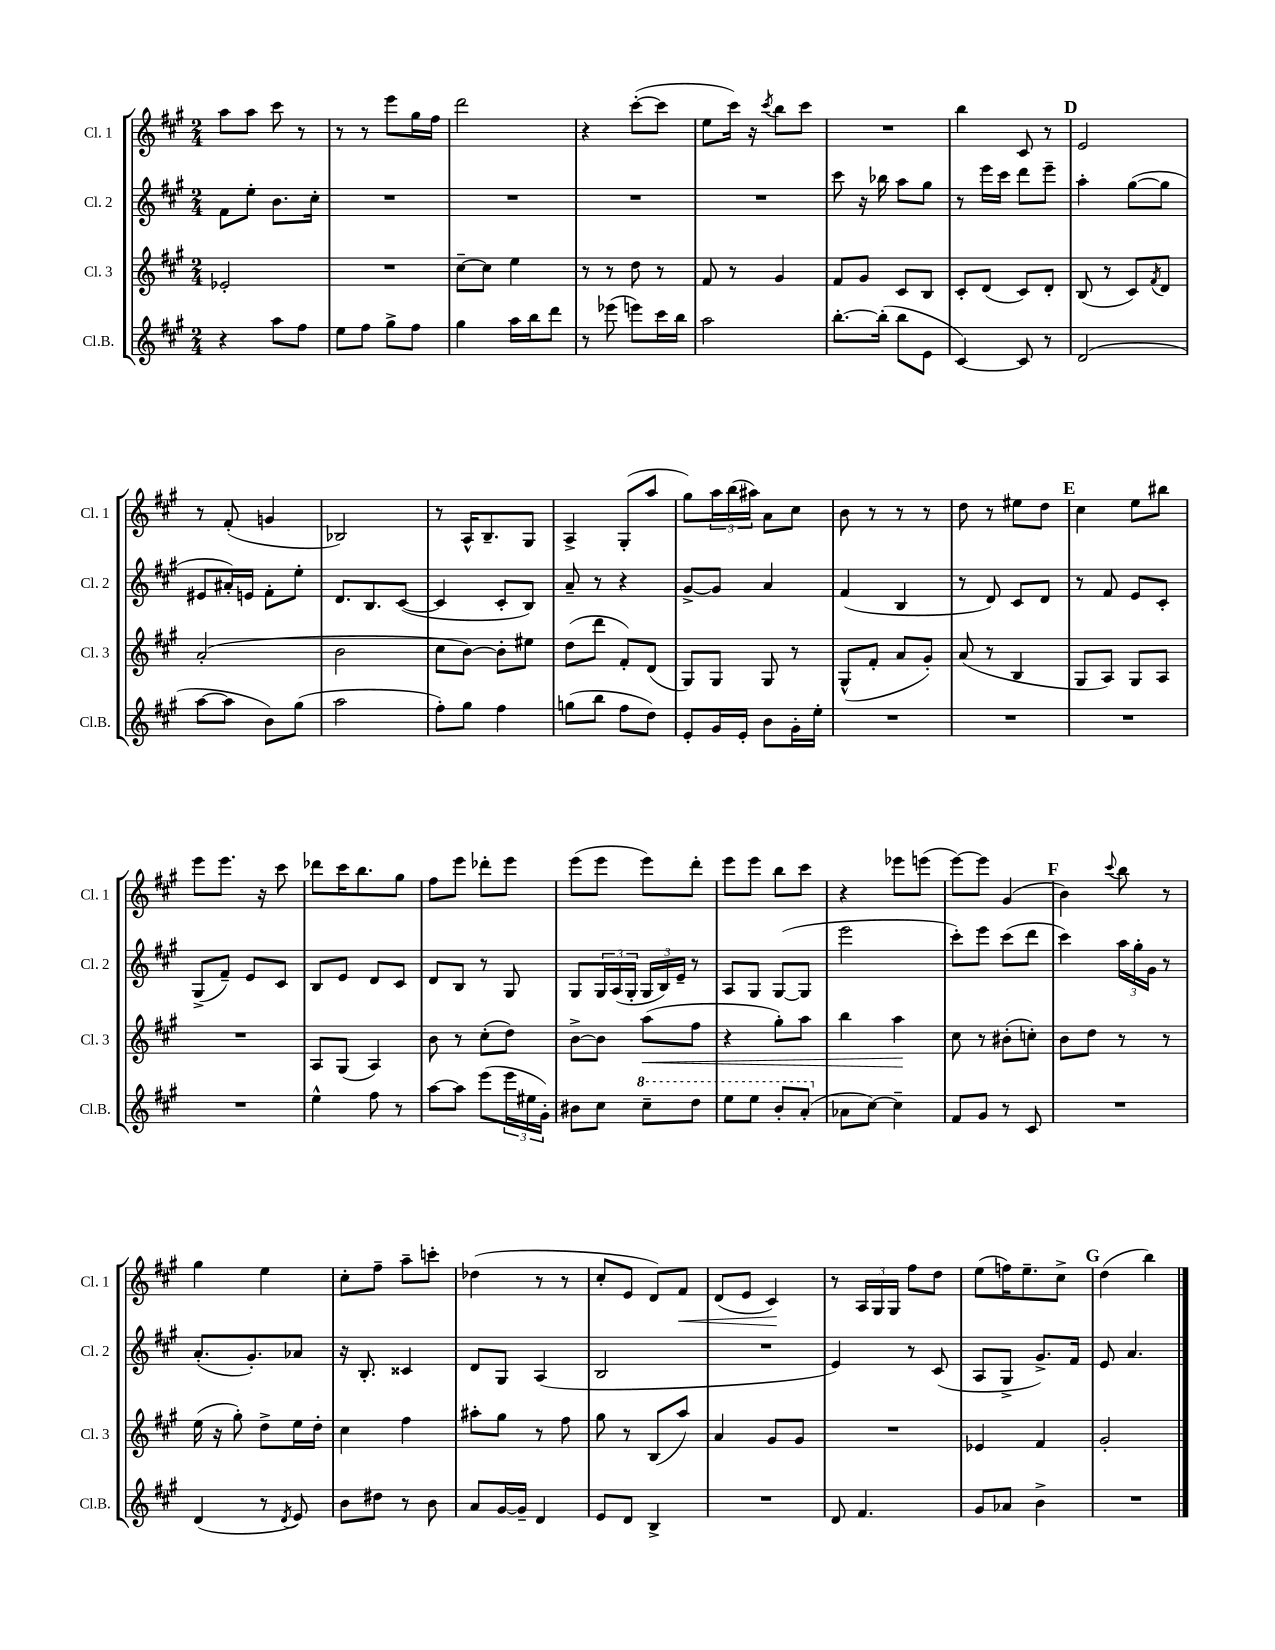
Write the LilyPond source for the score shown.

<<
\new StaffGroup <<
\new Staff = "s0" \with { instrumentName = "Cl. 1" shortInstrumentName = "Cl. 1" } {
    \clef treble \key a \major \numericTimeSignature \time 2/4
    a''8 a''8 cis'''8 r8 |
    r8 r8 e'''8 gis''16 fis''16 |
    d'''2 |
    r4 cis'''8~-.( cis'''8 |
    e''8 cis'''16) r16 \acciaccatura { cis'''8 } b''8 cis'''8 |
    R2 |
    b''4 cis'8 r8 |
    \mark \markup { \bold "D" } e'2 |
    r8 fis'8-.( g'4 |
    bes2) |
    r8 a16-^ b8.-- gis8 |
    a4-> gis8-.( a''8 |
    gis''8) \tuplet 3/2 { a''16 b''16( ais''16) } a'8 cis''8 |
    b'8 r8 r8 r8 |
    d''8 r8 eis''8 d''8 |
    \mark \markup { \bold "E" } cis''4 e''8 bis''8 |
    e'''8 e'''8. r16 cis'''8 |
    des'''8 cis'''16 b''8. gis''8 |
    fis''8 e'''8 des'''8-. e'''8 |
    e'''8( e'''8 e'''8) d'''8-. |
    e'''8 e'''8 b''8 cis'''8 |
    r4 ees'''8 e'''8( |
    e'''8~) e'''8 gis'4( |
    \mark \markup { \bold "F" } b'4) \appoggiatura { cis'''8 } b''8 r8 |
    gis''4 e''4 |
    cis''8-. fis''8-- a''8-- c'''8-. |
    des''4( r8 r8 |
    cis''8-. e'8 d'8) fis'8\< |
    d'8( e'8 cis'4\!) |
    r8 \tuplet 3/2 { a16 gis16 gis16 } fis''8 d''8 |
    e''8( f''16) e''8.-- cis''8-> |
    \mark \markup { \bold "G" } d''4( b''4) \bar "|." |
}
\new Staff = "s1" \with { instrumentName = "Cl. 2" shortInstrumentName = "Cl. 2" } {
    \clef treble \key a \major \numericTimeSignature \time 2/4
    fis'8 e''8-. b'8. cis''16-. |
    R2 |
    R2 |
    R2 |
    R2 |
    cis'''8 r16 bes''16 a''8 gis''8 |
    r8 e'''16 cis'''16 d'''8 e'''8-- |
    \mark \markup { \bold "D" } a''4-. gis''8~( gis''8 |
    eis'8 ais'16-.) e'16 fis'8-. e''8-. |
    d'8. b8. cis'8~( |
    cis'4 cis'8-. b8) |
    a'8-- r8 r4 |
    gis'8~-> gis'8 a'4 |
    fis'4( b4 |
    r8 d'8) cis'8 d'8 |
    \mark \markup { \bold "E" } r8 fis'8 e'8 cis'8-. |
    gis8->( fis'8--) e'8 cis'8 |
    b8 e'8 d'8 cis'8 |
    d'8 b8 r8 gis8 |
    gis8 \tuplet 3/2 { gis16 a16( gis16-. } \tuplet 3/2 { gis16 b16) e'16-- } r8 |
    a8 gis8 gis8~( gis8 |
    e'''2 |
    cis'''8-.) e'''8 cis'''8( d'''8 |
    \mark \markup { \bold "F" } cis'''4) \tuplet 3/2 { a''16 gis''16-. gis'16 } r8 |
    a'8.-.( gis'8.-.) aes'8 |
    r16 b8.-. cisis'4 |
    d'8 gis8 a4( |
    b2 |
    R2 |
    e'4) r8 cis'8( |
    a8 gis8-> gis'8.->) fis'16 |
    \mark \markup { \bold "G" } e'8 a'4. \bar "|." |
}
\new Staff = "s2" \with { instrumentName = "Cl. 3" shortInstrumentName = "Cl. 3" } {
    \clef treble \key a \major \numericTimeSignature \time 2/4
    ees'2-. |
    R2 |
    cis''8~-- cis''8 e''4 |
    r8 r8 d''8 r8 |
    fis'8 r8 gis'4 |
    fis'8 gis'8 cis'8 b8 |
    cis'8-. d'8( cis'8) d'8-. |
    \mark \markup { \bold "D" } b8( r8 cis'8) \acciaccatura { fis'8 } d'8 |
    a'2-.( |
    b'2 |
    cis''8 b'8~) b'8-. eis''8 |
    d''8( d'''8 fis'8-.) d'8( |
    gis8) gis8 gis8 r8 |
    gis8-^( fis'8-. a'8 gis'8-.) |
    a'8( r8 b4 |
    \mark \markup { \bold "E" } gis8 a8) gis8 a8 |
    R2 |
    a8 gis8( a4) |
    b'8 r8 cis''8-.( d''8) |
    b'8~-> b'8 a''8\<( fis''8 |
    r4 gis''8-.) a''8 |
    b''4 a''4\! |
    cis''8 r8 bis'8-.( c''8-.) |
    \mark \markup { \bold "F" } b'8 d''8 r8 r8 |
    e''16( r16 gis''8-.) d''8-> e''16 d''16-. |
    cis''4 fis''4 |
    ais''8-. gis''8 r8 fis''8 |
    gis''8 r8 b8( a''8) |
    a'4 gis'8 gis'8 |
    R2 |
    ees'4 fis'4 |
    \mark \markup { \bold "G" } gis'2-. \bar "|." |
}
\new Staff = "s3" \with { instrumentName = "Cl.B." shortInstrumentName = "Cl.B." } {
    \clef treble \key a \major \numericTimeSignature \time 2/4
    r4 a''8 fis''8 |
    e''8 fis''8 gis''8-> fis''8 |
    gis''4 a''16 b''16 d'''8 |
    r8 ees'''8( e'''8) cis'''16 b''16 |
    a''2 |
    b''8.~-. b''16-.( b''8 e'8 |
    cis'4~) cis'8 r8 |
    \mark \markup { \bold "D" } d'2( |
    a''8~ a''8 b'8) gis''8( |
    a''2 |
    fis''8-.) gis''8 fis''4 |
    g''8( b''8 fis''8 d''8) |
    e'8-. gis'16 e'16-. b'8 gis'16-. e''16-. |
    R2 |
    R2 |
    \mark \markup { \bold "E" } R2 |
    R2 |
    e''4-^ fis''8 r8 |
    a''8~ a''8 e'''8( \tuplet 3/2 { e'''16 eis''16 gis'16-.) } |
    bis'8 cis''8 \ottava #1 cis'''8-- d'''8 |
    e'''8 e'''8 b''8-. a''8-.( \ottava #0 |
    aes'8 cis''8~) cis''4-- |
    fis'8 gis'8 r8 cis'8 |
    \mark \markup { \bold "F" } R2 |
    d'4( r8 \acciaccatura { d'8 } e'8) |
    b'8 dis''8 r8 b'8 |
    a'8 gis'16~ gis'16-- d'4 |
    e'8 d'8 b4-> |
    R2 |
    d'8 fis'4. |
    gis'8 aes'8 b'4-> |
    \mark \markup { \bold "G" } R2 \bar "|." |
}
>>
>>
\layout { \context { \Score \remove "Bar_number_engraver" } }
